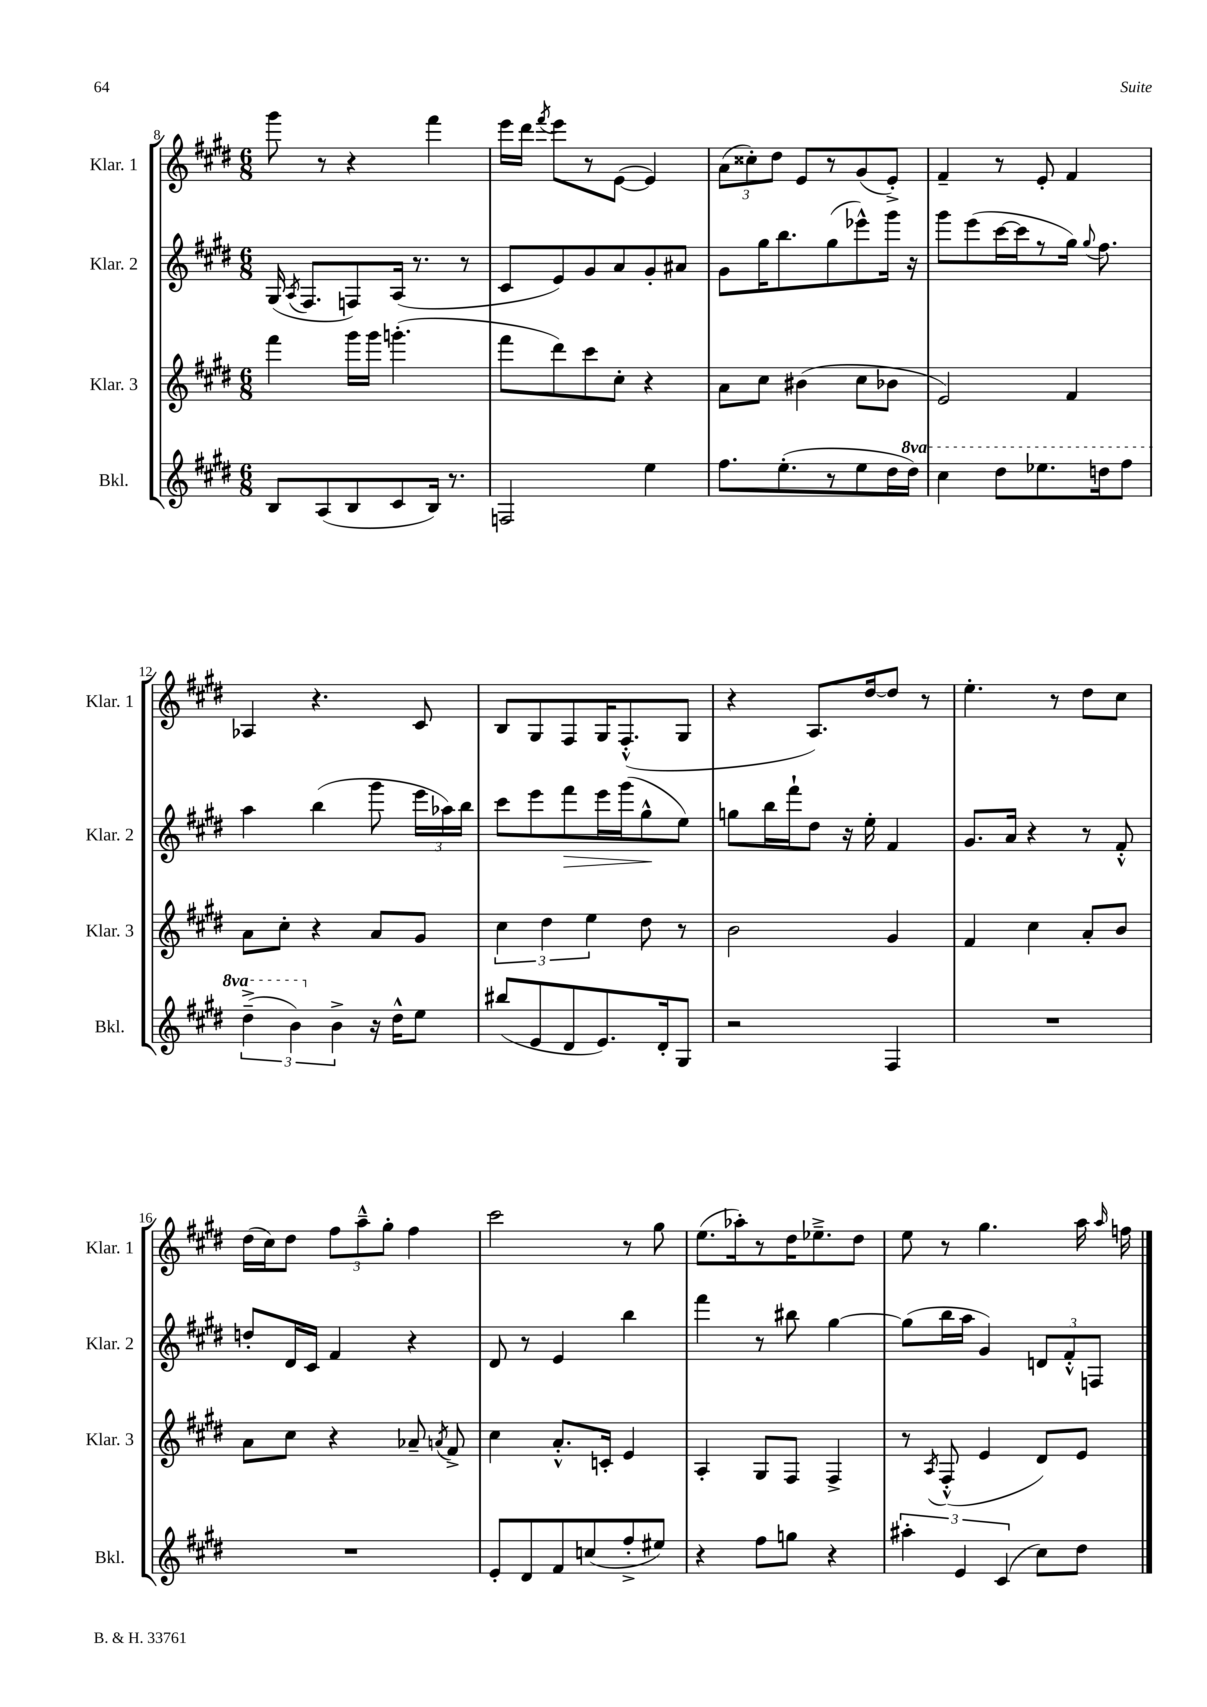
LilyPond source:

<<
\new StaffGroup <<
\new Staff = "s0" \with { instrumentName = "Klar. 1" shortInstrumentName = "Klar. 1" } {
    \clef treble \key e \major \numericTimeSignature \time 6/8
    \autoBeamOff gis'''8 r8 r4 fis'''4 |
    e'''16[ dis'''16] \acciaccatura { fis'''8 } e'''8[ r8 e'8]~( e'4) |
    \tuplet 3/2 { a'8[( cisis''8-.) dis''8] } e'8[ r8 gis'8( e'8]-.->) |
    fis'4-- r8 e'8-. fis'4 |
    aes4 r4. cis'8 |
    b8[ gis8 fis8 gis16 fis8.-.-^( gis8] |
    r4 a8.[) dis''16~ dis''8] r8 |
    e''4.-. r8 dis''8[ cis''8] |
    dis''16[( cis''16) dis''8] \tuplet 3/2 { fis''8[ a''8---^ gis''8]-. } fis''4 |
    cis'''2 r8 gis''8 |
    e''8.[( aes''16-.) r8 dis''16 ees''8.---> dis''8] |
    e''8 r8 gis''4. a''16 \grace { a''16 } f''16 \bar "|." |
}
\new Staff = "s1" \with { instrumentName = "Klar. 2" shortInstrumentName = "Klar. 2" } {
    \clef treble \key e \major \numericTimeSignature \time 6/8
    \autoBeamOff gis16( \acciaccatura { a8 } fis8.[ f8) a16]( r8. r8 |
    cis'8[ e'8) gis'8 a'8 gis'8-. ais'8] |
    gis'8[ gis''16 b''8. gis''8( ees'''8-^) gis'''16] r16 |
    gis'''8[ e'''8( cis'''16~ cis'''16 r8 gis''16]) \appoggiatura { gis''8 } fis''8. |
    a''4 b''4( gis'''8 \tuplet 3/2 { e'''16[ aes''16) b''16] } |
    cis'''8[ e'''8 fis'''8\> e'''16 gis'''16( gis''8-^\! e''8]) |
    g''8[ b''16 fis'''16-! dis''8] r16 e''16-. fis'4 |
    gis'8.[ a'16] r4 r8 fis'8-.-^ |
    d''8[-. dis'16 cis'16] fis'4 r4 |
    dis'8 r8 e'4 b''4 |
    fis'''4 r8 bis''8 gis''4~ |
    gis''8[( b''16 a''16] gis'4) \tuplet 3/2 { d'8[ fis'8-.-^ f8] } \bar "|." |
}
\new Staff = "s2" \with { instrumentName = "Klar. 3" shortInstrumentName = "Klar. 3" } {
    \clef treble \key e \major \numericTimeSignature \time 6/8
    \autoBeamOff fis'''4 gis'''16[ gis'''16] g'''4.-.( |
    fis'''8[ dis'''8) cis'''8 cis''8]-. r4 |
    a'8[ cis''8] bis'4( cis''8[ bes'8] |
    e'2) fis'4 |
    a'8[ cis''8]-. r4 a'8[ gis'8] |
    \tuplet 3/2 { cis''4 dis''4 e''4 } dis''8 r8 |
    b'2 gis'4 |
    fis'4 cis''4 a'8[-. b'8] |
    a'8[ cis''8] r4 aes'8-- \acciaccatura { a'8 } fis'8-> |
    cis''4 a'8.[-.-^ c'16]-. e'4 |
    a4-. gis8[ fis8] fis4-> |
    r8 \acciaccatura { a8 } fis8-.-^( e'4 dis'8[) e'8] \bar "|." |
}
\new Staff = "s3" \with { instrumentName = "Bkl." shortInstrumentName = "Bkl." } {
    \clef treble \key e \major \numericTimeSignature \time 6/8 \set Staff.ottavationMarkups = #ottavation-simple-ordinals
    \autoBeamOff b8[ a8( b8 cis'8 b16]) r8. |
    f2 e''4 |
    fis''8.[ e''8.-.( r8 e''8 dis''16 \ottava #1 dis'''16]) |
    cis'''4 dis'''8[ ees'''8. d'''16 fis'''8] |
    \tuplet 3/2 { dis'''4--->( b''4) \ottava #0 b'4-> } r16 dis''16[-^ e''8] |
    bis''8[( e'8 dis'8 e'8.) dis'16-. gis8] |
    r2 fis4 |
    R2. |
    R2. |
    e'8[-. dis'8 fis'8 c''8( fis''8-.-> eis''8]) |
    r4 fis''8[ g''8] r4 |
    \tuplet 3/2 { ais''4-. e'4 cis'4( } cis''8[) dis''8] \bar "|." |
}
>>
>>
\layout { \context { \Score currentBarNumber = #8 } }
